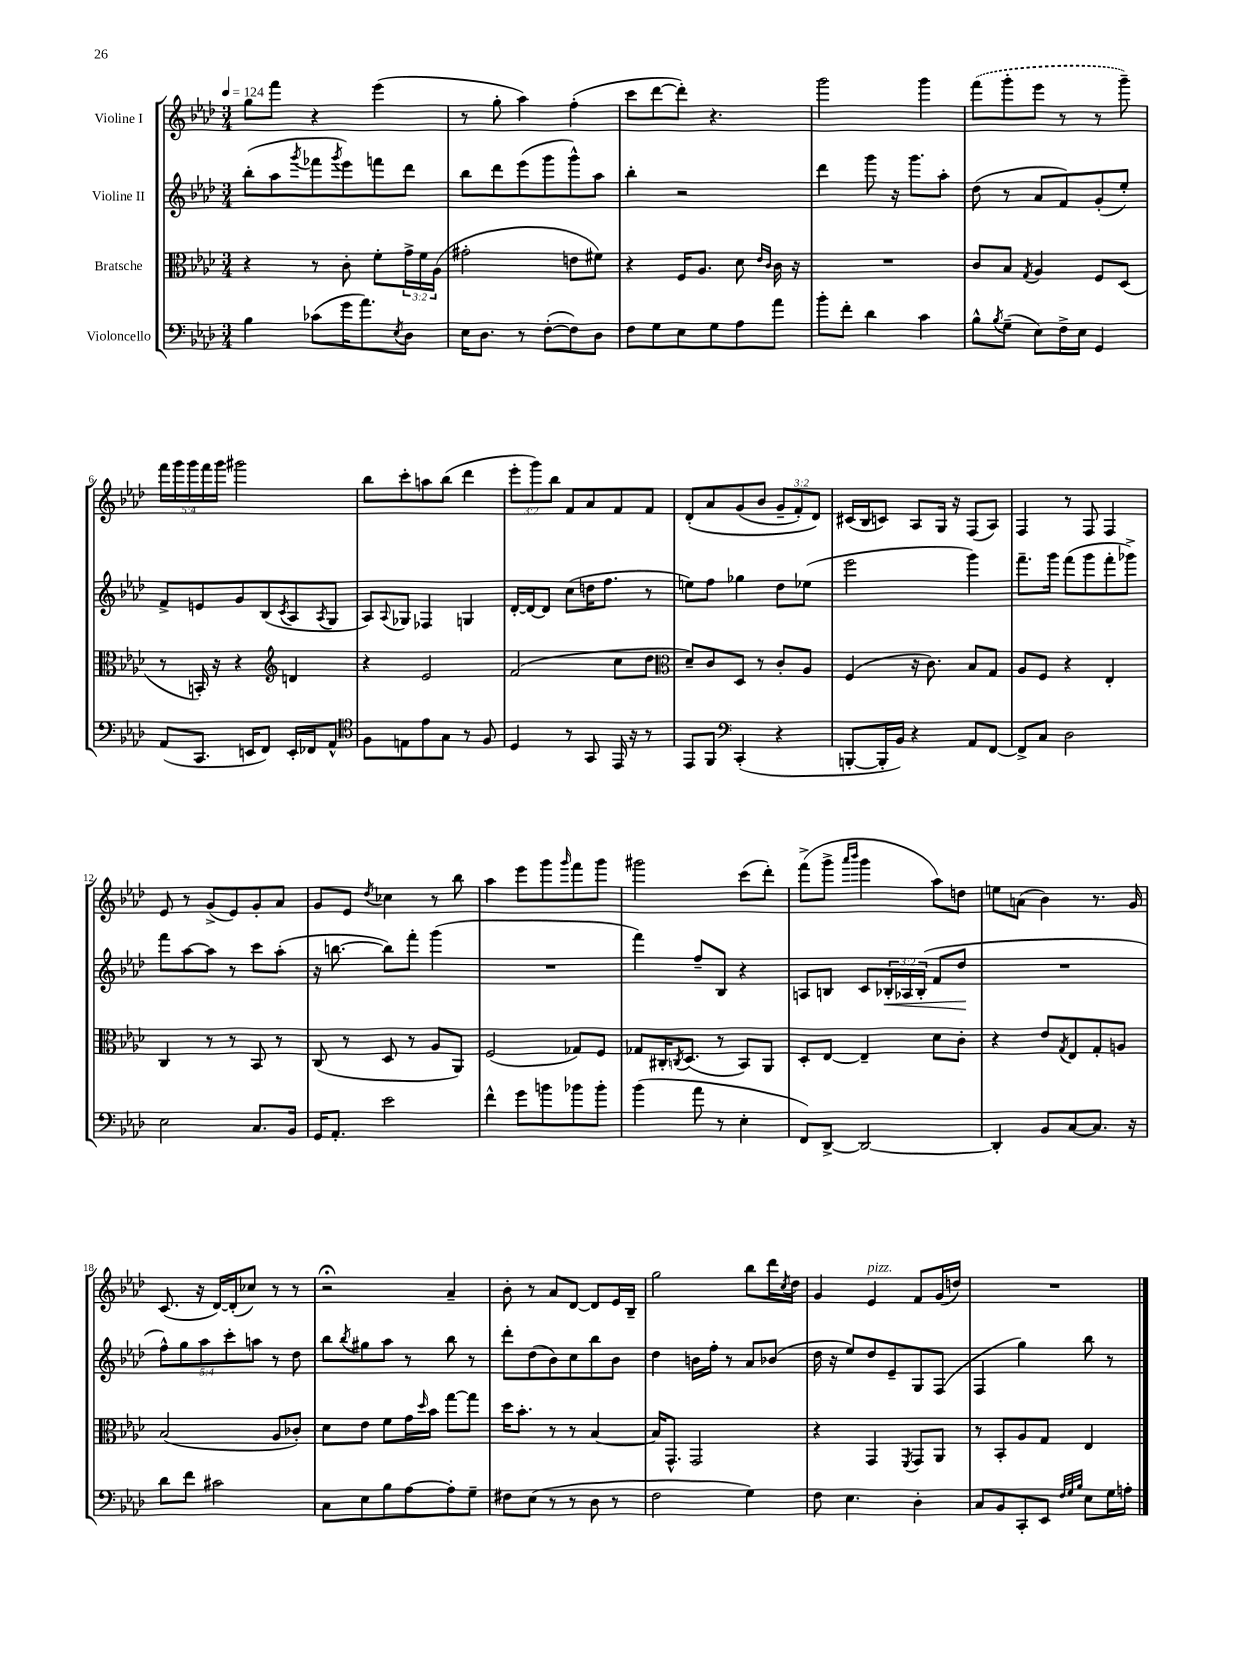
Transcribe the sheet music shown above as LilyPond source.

<<
\new StaffGroup <<
\new Staff = "s0" \with { instrumentName = "Violine I" } {
    \clef treble \key aes \major \numericTimeSignature \time 3/4 \override Staff.TupletNumber.text = #tuplet-number::calc-fraction-text \tempo 4 = 124
    g''8 f'''8 r4 ees'''4( |
    r8 g''8-. aes''4) f''4-.( |
    c'''8 des'''8~ des'''8-.) r4. |
    g'''2 g'''4 |
    \once \slurDashed f'''8( g'''8-. ees'''8 r8 r8 g'''8--) |
    \tuplet 5/4 { f'''16 g'''16 g'''16 f'''16 g'''16 } gis'''2 |
    bes''8 c'''8-. a''8 bes''8( des'''4 |
    \tuplet 3/2 { ees'''8-. g'''8) bes''8 } f'8 aes'8 f'8 f'8 |
    des'8-.\( aes'8 g'8( bes'8 \tuplet 3/2 { g'8-- f'8-.) des'8\) } |
    cis'16( bes16 c'8) aes8 g16 r16 f8( aes8) |
    f4 r8 f8 f4 |
    ees'8 r8 g'8->( ees'8) g'8-. aes'8 |
    g'8 ees'8 \acciaccatura { des''8 } ces''4 r8 bes''8 |
    aes''4 ees'''8 g'''8 \grace { g'''16 } f'''8 g'''8 |
    gis'''2 c'''8( des'''8-.) |
    f'''8->( g'''8-> \grace { aes'''16 bes'''16 } g'''4 aes''8) d''8 |
    e''8 a'8( bes'4) r8. g'16 |
    c'8.( r16 des'16~) des'16-.( ces''8) r8 r8 |
    r2\fermata aes'4-- |
    bes'8-. r8 aes'8 des'8~ des'8 ees'16 bes16-- |
    g''2 bes''8 des'''16 \acciaccatura { c''8 } des''16 |
    g'4 ees'4^\markup { \italic "pizz." } f'8 g'16( d''16) |
    R2. \bar "|." |
}
\new Staff = "s1" \with { instrumentName = "Violine II" } {
    \clef treble \key aes \major \numericTimeSignature \time 3/4 \override Staff.TupletNumber.text = #tuplet-number::calc-fraction-text
    bes''8-.( aes''8 \acciaccatura { g'''8 } fes'''8 \acciaccatura { g'''8 } ees'''8) f'''8 des'''8 |
    bes''8 des'''8 ees'''8( g'''8 g'''8-^) aes''8 |
    bes''4-. r2 |
    des'''4 g'''8 r16 g'''8. aes''8-. |
    des''8( r8 aes'8 f'8) g'8-.( ees''8-.) |
    f'8-> e'8 g'8 bes8( \acciaccatura { c'8 } aes8 \acciaccatura { aes8 } g8 |
    aes8) \appoggiatura { aes8 } ges8 fes4 g4 |
    des'16~-. des'16~ des'8 c''8( d''16 f''8. r8 |
    e''8) f''8 ges''4 des''8 ees''8( |
    ees'''2 g'''4) |
    f'''8.-- g'''16 f'''8( g'''8 f'''8-. ges'''8->) |
    f'''8 aes''8~ aes''8 r8 c'''8 aes''8-.( |
    r16 b''8.~ b''8) f'''8-. g'''4( |
    R2. |
    f'''4) f''8-- bes8 r4 |
    a8 b8 c'8 \tuplet 3/2 { bes16-.\< aes16 bes16-.( } f'8 des''8\! |
    R2. |
    \tuplet 5/4 { f''8-^) g''8 aes''8 c'''8-. a''8 } r8 des''8 |
    bes''8 \acciaccatura { bes''8 } gis''8 aes''8 r8 bes''8 r8 |
    des'''8-. des''8( bes'8) c''8 bes''8 bes'8 |
    des''4 b'16 f''16-. r8 aes'8 bes'8( |
    des''16 r16 ees''8) des''8 ees'8-- g8 f8( |
    f4 g''4) bes''8 r8 \bar "|." |
}
\new Staff = "s2" \with { instrumentName = "Bratsche" } {
    \clef alto \key aes \major \numericTimeSignature \time 3/4 \override Staff.TupletNumber.text = #tuplet-number::calc-fraction-text
    r4 r8 c'8-. f'8-. \tuplet 3/2 { g'16-> f'16 aes16( } |
    gis'2-. e'8 fis'8) |
    r4 f16 aes8. des'8 \grace { ees'16 c'16 } c'16 r16 |
    R2. |
    c'8 bes8 \acciaccatura { g8 } aes4 f8 des8( |
    r8 b,16-.) r16 r4 \clef treble d'4 |
    r4 ees'2 |
    f'2( c''8 des''8 |
    \clef alto des'8--) c'8 des8 r8 c'8-. aes8 |
    f4( r16 c'8.) bes8 g8 |
    aes8 f8 r4 ees4-. |
    c4 r8 r8 bes,8 r8 |
    c8( r8 des8 r8 aes8 aes,8) |
    f2( ges8) f8 |
    ges8 cis16-. \acciaccatura { c8 } des8.( r8 bes,8) aes,8 |
    des8-. ees8~ ees4-- des'8 c'8-. |
    r4 ees'8 \acciaccatura { g8 } ees8 g8-. a8 |
    bes2( aes8 ces'8-.) |
    des'8 ees'8 f'8 g'16 \grace { des''16 } bes'16 g''8~ g''8 |
    des''16 bes'8.-. r8 r8 bes4~ |
    bes16 g,8.-^ g,2 |
    r4 g,4 \acciaccatura { f,8 } g,8 aes,8 |
    r8 bes,8-. aes8 g8 ees4 \bar "|." |
}
\new Staff = "s3" \with { instrumentName = "Violoncello" } {
    \clef bass \key aes \major \numericTimeSignature \time 3/4
    bes4 ces'8( g'16 aes'8.) \acciaccatura { ees8 } des8 |
    ees16 des8. r8 f8~-.( f8) des8 |
    f8 g8 ees8 g8 aes8 aes'8 |
    bes'8-. f'8-. des'4 c'4 |
    bes8-^ \acciaccatura { bes8 } g8--( ees8) f16-> ees16 g,4 |
    aes,8( c,8. e,16 f,8) e,16-. fes,16 aes,8-^ |
    \clef tenor f8 e8 ees'8 g8 r8 f8 |
    des4 r8 g,8 ees,16 r16 r8 |
    ees,8 f,8 \clef bass c,4-.( r4 |
    b,,8~-. b,,16-. bes,16) r4 aes,8 f,8~ |
    f,8-> c8 des2 |
    ees2 c8. bes,16 |
    g,16 aes,8.-. ees'2 |
    f'4-^ g'8 b'8 bes'8 bes'8-. |
    bes'4( aes'8 r8 ees4-. |
    f,8) des,8~-> des,2~ |
    des,4-. bes,8 c8~ c8. r16 |
    des'8 f'8 cis'2 |
    c8 ees8 bes8 aes8~ aes8-. g8-- |
    fis8 ees8( r8 r8 des8 r8 |
    f2 g4) |
    f8 ees4. des4-. |
    c8 bes,8 c,8-. ees,8 \grace { f32 g32 bes32 } ees8 g16 a16-. \bar "|." |
}
>>
>>
